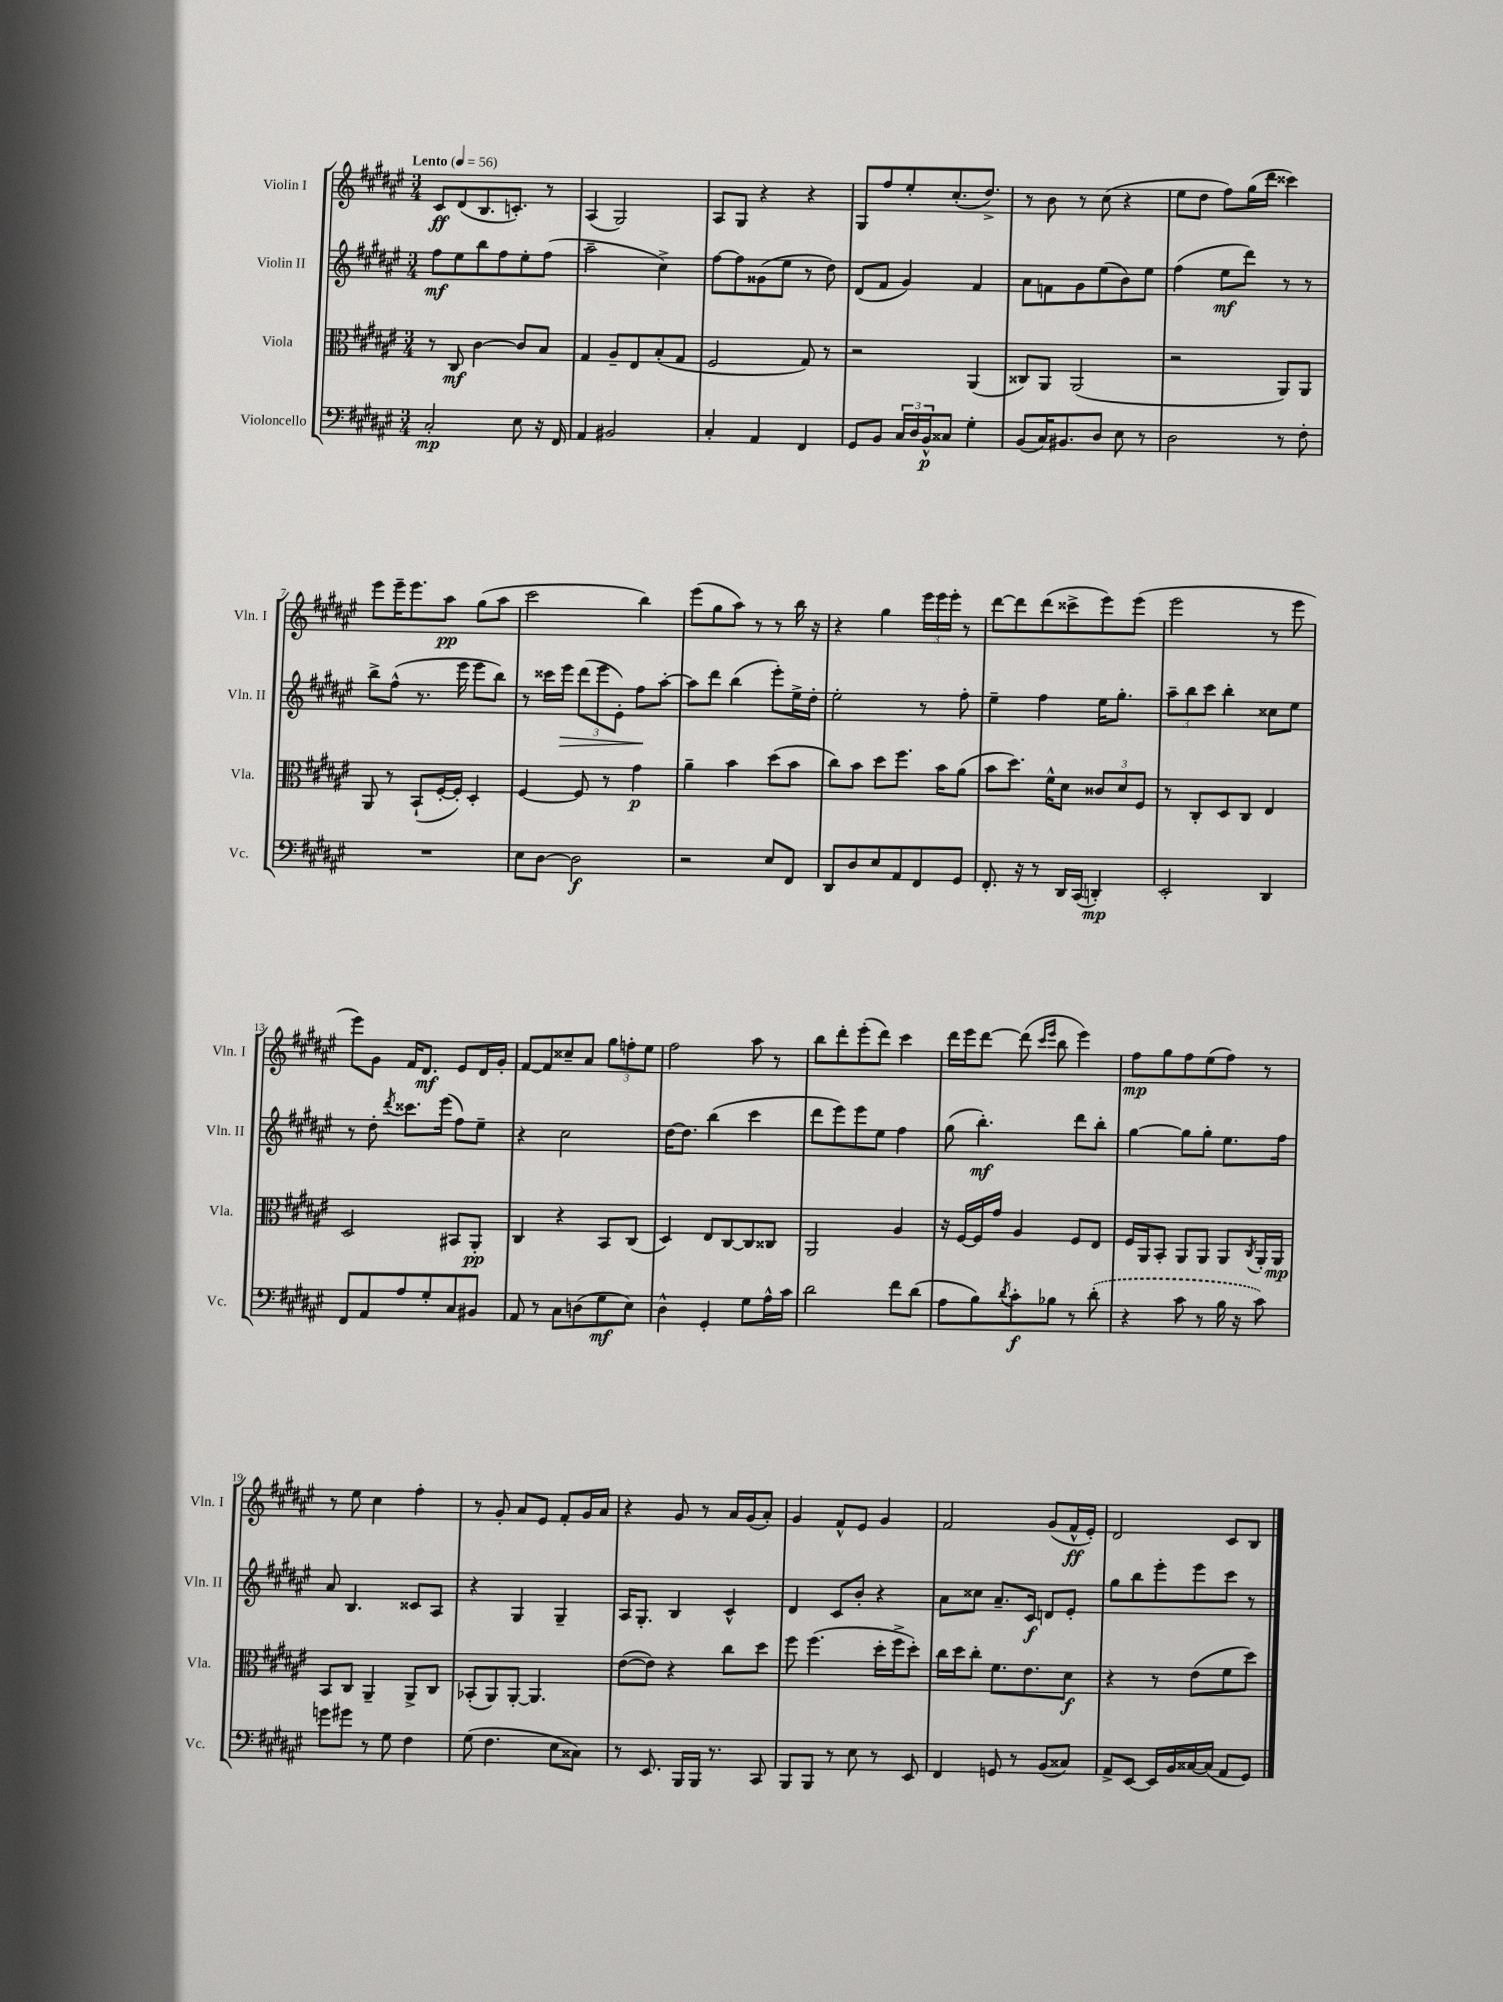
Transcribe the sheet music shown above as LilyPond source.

<<
\new StaffGroup <<
\new Staff = "s0" \with { instrumentName = "Violin I" shortInstrumentName = "Vln. I" } {
    \clef treble \key fis \major \numericTimeSignature \time 3/4 \tempo "Lento" 4 = 56
    cis'8\ff dis'8( b8. c'8.-.) r8 |
    ais4( gis2) |
    ais8 gis8 r4 r4 |
    gis8 fis''8 eis''8-. cis''8.-.( dis''8.->) |
    r8 b'8 r8 cis''8( r4 |
    eis''8 dis''8 fis''8) gis''16( dis'''16 cisis'''4) |
    eis'''8 eis'''16-- eis'''8. ais''8\pp gis''8( ais''8 |
    cis'''2 b''4) |
    eis'''8( gis''8 ais''8) r8 r8 b''16 r16 |
    r4 gis''4 \tuplet 3/2 { eis'''16 eis'''16 eis'''16-. } r8 |
    dis'''8~ dis'''8 dis'''8( cisis'''8-> eis'''8) eis'''8( |
    eis'''2 r8 eis'''8 |
    eis'''8) gis'8 fis'16 dis'8.\mf eis'8 dis'16 gis'16-. |
    fis'8~ fis'8 cisis''8-- ais'8 \tuplet 3/2 { gis''8 f''8-. eis''8 } |
    fis''2 ais''8 r8 |
    b''8 dis'''8-. eis'''8-.( dis'''8) cis'''4 |
    dis'''16 eis'''16 dis'''8~ dis'''8( \grace { cis'''16 eis'''16 } b''8 eis'''4) |
    fis''8\mp gis''8 fis''8 eis''8( fis''8) r8 |
    r8 eis''8 cis''4 fis''4-. |
    r8 gis'8-. ais'8 eis'8 fis'8-. gis'16 ais'16 |
    r4 gis'8 r8 ais'16 gis'16( ais'8-.) |
    gis'4 fis'8-^ eis'8 gis'4 |
    fis'2 gis'8( fis'16-^\ff eis'16-.) |
    dis'2 cis'8 b8 \bar "|." |
}
\new Staff = "s1" \with { instrumentName = "Violin II" shortInstrumentName = "Vln. II" } {
    \clef treble \key fis \major \numericTimeSignature \time 3/4
    fis''8\mf eis''8 b''8 fis''8 eis''8-. fis''8( |
    ais''2-- cis''4->) |
    fis''8~ fis''8 gisis'8( eis''8 r8 dis''8) |
    dis'8( fis'8 gis'4) fis'4 |
    ais'8 f'8 gis'8 eis''8( b'8) eis''8 |
    fis''4( eis''8\mf dis'''8) r8 r8 |
    b''8-> fis''8-^( r8. eis'''16 eis'''8 b''8) |
    r8 cisis'''16 eis'''16\> \tuplet 3/2 { dis'''8( eis'''8 eis'8-.) } fis''8\! ais''8~-. |
    ais''8 dis'''8 b''4( eis'''8-.) eis''16-> dis''16-. |
    eis''2-. r8 fis''8-. |
    eis''4-- fis''4 eis''16 gis''8.-. |
    \tuplet 3/2 { ais''8-- b''8 cis'''8 } b''4-. cisis''8 eis''8 |
    r8 dis''8-. \acciaccatura { dis'''8 } cisis'''8. eis'''16( fis''8) eis''8-- |
    r4 cis''2 |
    dis''16~ dis''8. b''4( cis'''4 |
    dis'''8 eis'''8) eis'''8 eis''8 fis''4 |
    gis''8( b''4.-.\mf) dis'''8 b''8-. |
    gis''4~ gis''8 gis''8-. eis''8. fis''16 |
    ais'8 b4. cisis'8 ais8 |
    r4 gis4 gis4-- |
    ais16 gis8.-. b4 cis'4-^ |
    dis'4 cis'8 b'8-. r4 |
    ais'8 cisis''8 ais'8.-- cis'16\f d'8 eis'8-. |
    gis''8 b''8 eis'''8-. eis'''8 cis'''8 r8 \bar "|." |
}
\new Staff = "s2" \with { instrumentName = "Viola" shortInstrumentName = "Vla." } {
    \clef alto \key fis \major \numericTimeSignature \time 3/4
    r8 cis8\mf cis'4~ cis'8 b8 |
    gis4 ais8-- eis8 b8-.( gis8 |
    fis2 gis8) r8 |
    r2 ais,4( |
    cisis8) ais,8 ais,2( |
    r2 ais,8) ais,8 |
    ais,8 r8 b,8-!( fis16~-. fis16-.) dis4-. |
    fis4~ fis8 r8 gis'4\p |
    ais'4-- b'4 dis''8( b'8 |
    cis''8) b'8 dis''8 fis''8. b'16 ais'8( |
    b'8 dis''8.) fis'16-^ dis'8 \tuplet 3/2 { cisis'8 dis'8 fis8 } |
    r8 cis8-. dis8 cis8 eis4 |
    dis2 bis,8 ais,8-.\pp |
    cis4 r4 b,8 cis8( |
    dis4) eis8 cis8~ cis8 cisis8 |
    ais,2 ais4 |
    r16 fis16~ fis16 gis'16 ais4 fis8 eis8 |
    fis16 ais,16 b,8-. ais,8 ais,8 ais,8 \acciaccatura { cis8 } ais,16-. ais,16\mp |
    b,8 cis8 ais,4-- ais,8-> cis8 |
    bes,8-.( ais,8) ais,8~-. ais,4. |
    eis'8~( eis'8) r4 cis''8 dis''8 |
    fis''8 fis''4.( dis''16-. fis''16-> dis''8-.) |
    cis''16 dis''16 cis''8-. fis'8. eis'8. dis'8\f |
    r4 r8 eis'8( fis'8 dis''8) \bar "|." |
}
\new Staff = "s3" \with { instrumentName = "Violoncello" shortInstrumentName = "Vc." } {
    \clef bass \key fis \major \numericTimeSignature \time 3/4
    cis2-.\mp eis8 r16 fis,16 |
    ais,4 bis,2 |
    cis4-. ais,4 fis,4 |
    gis,8 b,8 \tuplet 3/2 { cis16 dis16 b,16-^\p } cisis8 gis4-. |
    b,8( cis16) bis,8. dis8 eis8 r8 |
    dis2 r8 fis8-. |
    R2. |
    eis8 dis8~ dis2\f |
    r2 eis8 fis,8 |
    dis,8 dis8 eis8 ais,8 fis,8 gis,8 |
    fis,8.-. r16 r8 dis,16 cis,16( d,4-.\mp) |
    eis,2-. dis,4 |
    fis,8 ais,8 ais8 gis8-. cis8 bis,8 |
    ais,8 r8 cis8 d8( gis8\mf eis8) |
    dis4-^ gis,4-. gis8 ais16-^ cis'16 |
    dis'2 fis'8 dis'8( |
    ais8 b8) \acciaccatura { dis'8 } cis'8-.\f bes8 r8 \once \slurDashed dis'8-.( |
    r4 cis'8 r8 b16 r16 cis'8) |
    g'8 gis'8 r8 gis8 fis4 |
    gis8( fis4. eis8 cisis8) |
    r8 eis,8. b,,16 b,,16 r8. cis,8 |
    b,,8 b,,8 r8 eis8 r8 eis,8 |
    fis,4 g,8 r8 b,8( cisis8) |
    ais,8-> eis,8~ eis,16 b,16 cisis16~ cisis16( ais,8 gis,8) \bar "|." |
}
>>
>>
